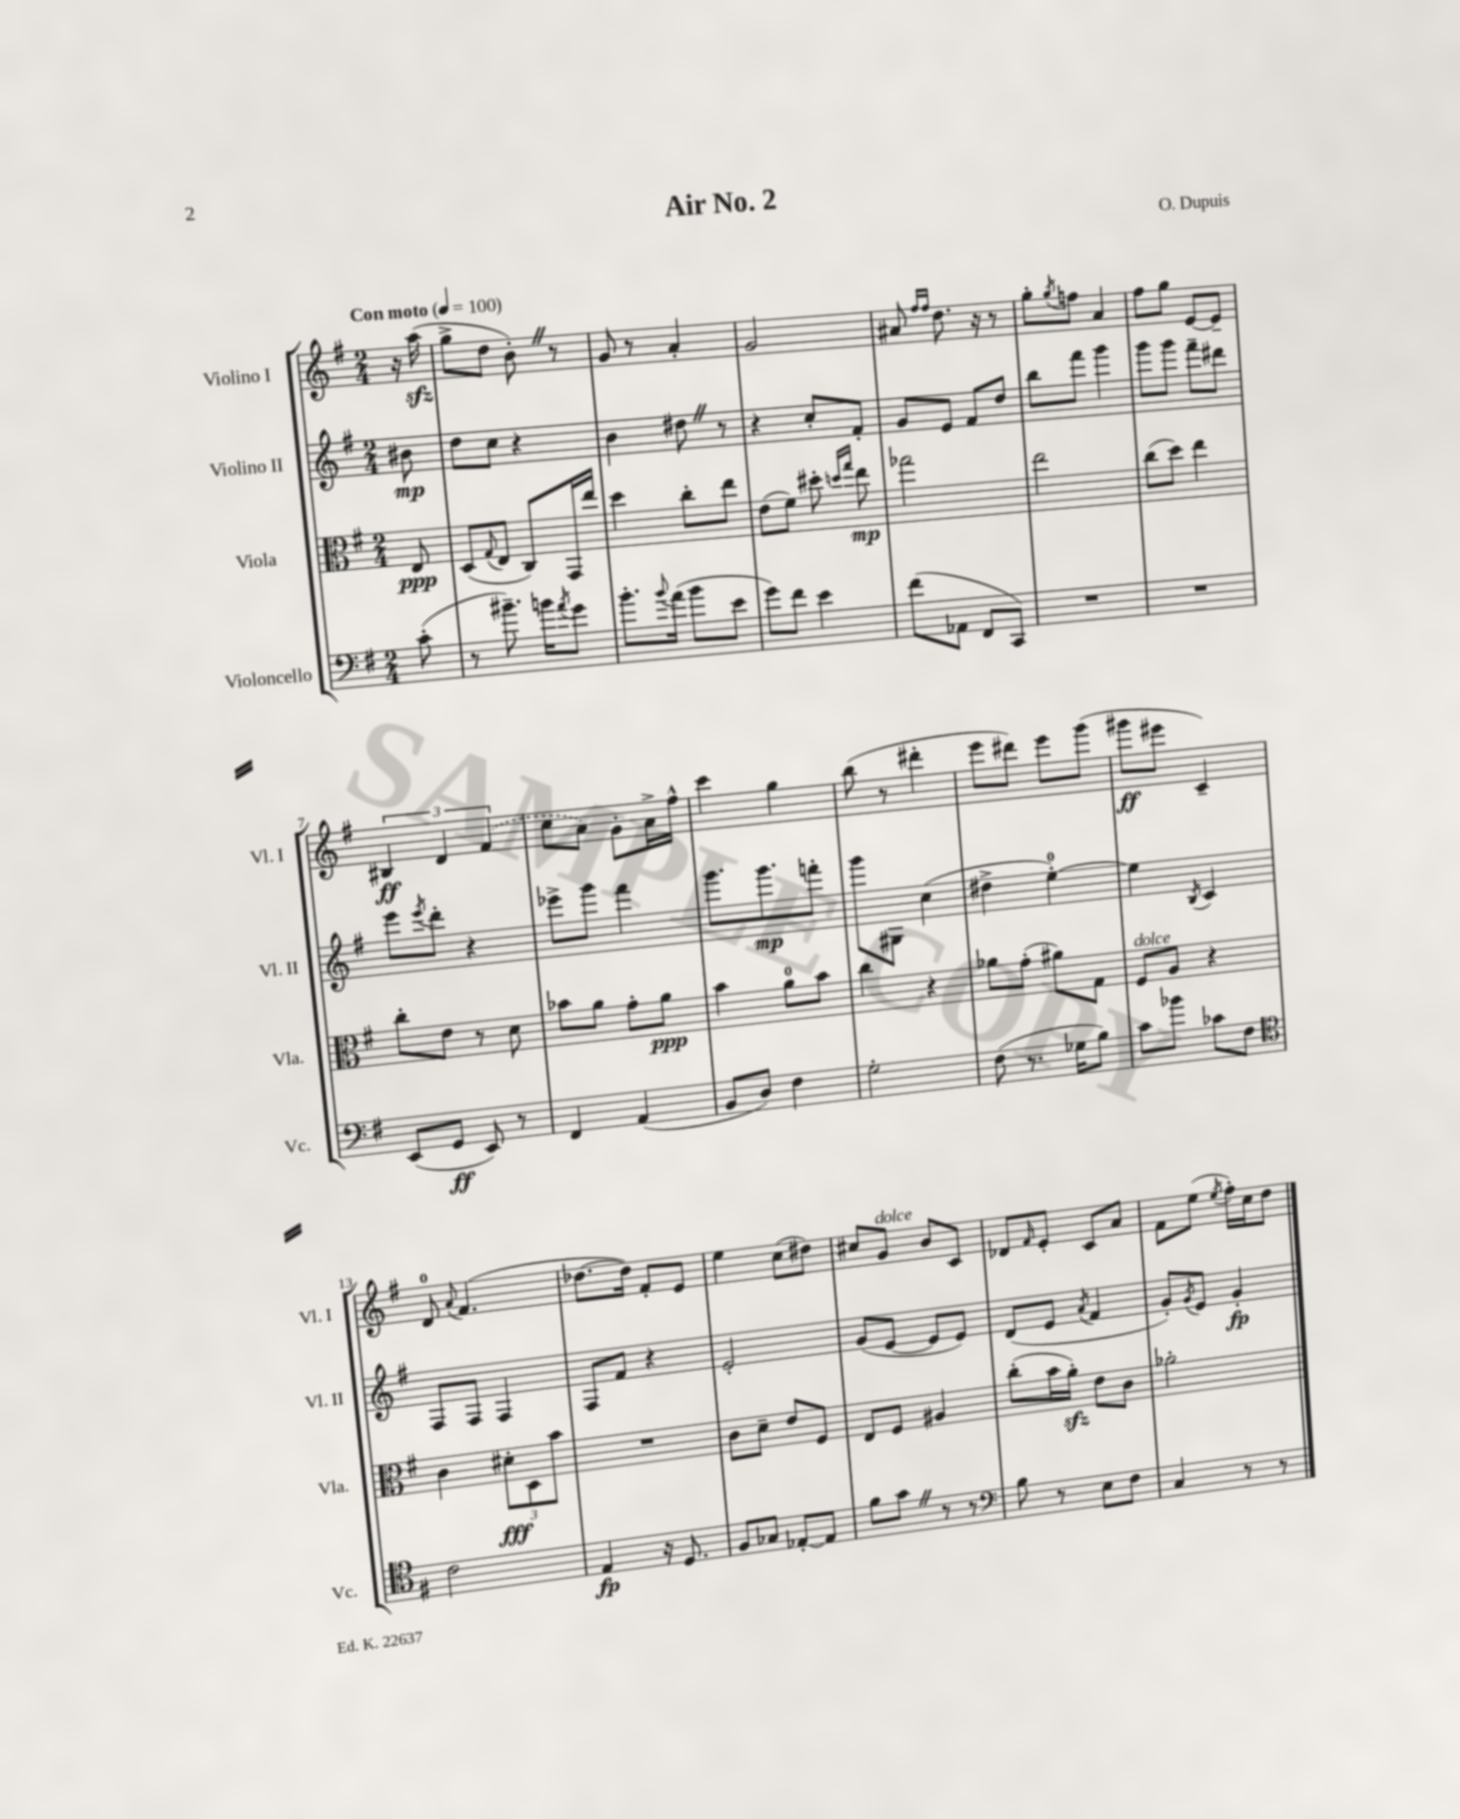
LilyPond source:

\header { title = "Air No. 2" composer = "O. Dupuis" }
<<
\new StaffGroup <<
\new Staff = "s0" \with { instrumentName = "Violino I" shortInstrumentName = "Vl. I" } {
    \clef treble \key g \major \numericTimeSignature \time 2/4 \partial 8 \tempo "Con moto" 4 = 100
    r16 a''16\sfz( |
    g''8-> d''8 b'8-.) \once \override BreathingSign.text = \markup { \musicglyph "scripts.caesura.straight" } \breathe r8 |
    g'8 r8 a'4-. |
    g'2 |
    ais'8 \grace { fis''16 fis''16 } d''8. r16 r8 |
    g''8-. \acciaccatura { g''8 } f''8 a'4 |
    fis''8 g''8 e'8~ e'8-- |
    \tuplet 3/2 { bis4\ff d'4 \once \slurDashed fis'4( } |
    c''8 a'8) g'8-. a'16-> fis''16-^ |
    c'''4 g''4 |
    b''8( r8 dis'''4-. |
    e'''8 dis'''8) e'''8 g'''8( |
    gis'''8\ff eis'''8 c'4--) |
    d'8-0 \appoggiatura { a'8 } fis'4.( |
    des''8.~ des''16) fis'8-. e'8 |
    e''4 c''8( dis''8) |
    cis''8 g'8^\markup { \italic "dolce" } b'8 c'8 |
    des'8 \grace { fis'16 } e'8-. c'8 a'8 |
    fis'8 e''8( \acciaccatura { e''8 } fis''16-.) c''16 d''8 \bar "|." |
}
\new Staff = "s1" \with { instrumentName = "Violino II" shortInstrumentName = "Vl. II" } {
    \clef treble \key g \major \numericTimeSignature \time 2/4 \partial 8
    bis'8\mp |
    d''8 c''8 r4 |
    b'4 dis''8 \once \override BreathingSign.text = \markup { \musicglyph "scripts.caesura.straight" } \breathe r8 |
    r4 c''8-. fis'8-. |
    g'8 e'8 fis'8 d''8 |
    b''8 fis'''8 g'''4 |
    g'''8 g'''8 fis'''8-- dis'''8 |
    e'''8 \acciaccatura { e'''8 } d'''8-. r4 |
    ees'''8-> g'''8 fis'''4 |
    g'''8. g'''8.\mp f'''8-. |
    g'''8 gis8 c''4( |
    dis''4-> e''4-0~-.) |
    e''4 \acciaccatura { b8 } c'4 |
    fis8 fis8 fis4 |
    fis8 fis'8 r4 |
    e'2-. |
    g'8( e'8~ e'8 e'8) |
    d'8( e'8 \acciaccatura { a'8 } fis'4 |
    g'8-.) \acciaccatura { g'8 } e'8 g'4-.\fp \bar "|." |
}
\new Staff = "s2" \with { instrumentName = "Viola" shortInstrumentName = "Vla." } {
    \clef alto \key g \major \numericTimeSignature \time 2/4 \partial 8
    e8\ppp |
    d8( \appoggiatura { g8 } e8 c8) g,16 e''16 |
    d''4 c''8-. e''8 |
    e'8( fis'8) dis''8-. \grace { d''16 g''16 } e''8\mp |
    ges''2 |
    e''2 |
    c''8( d''8) e''4 |
    c''8-. e'8 r8 d'8 |
    bes'8 a'8 g'8-. a'8\ppp |
    b'4 a'8-0 b'8 |
    c''4 r4 |
    aes'8 g'8-.( ais'8) g8 |
    fis8^\markup { \italic "dolce" } a8 r4 |
    c'4 \tuplet 3/2 { dis'8-.\fff d8 b'8 } |
    R2 |
    c'8 d'8-- e'8 fis8 |
    e8 fis8 ais4 |
    c''8-.( b'16 a'16-.\sfz) e'8 c'8 |
    aes'2-. \bar "|." |
}
\new Staff = "s3" \with { instrumentName = "Violoncello" shortInstrumentName = "Vc." } {
    \clef bass \key g \major \numericTimeSignature \time 2/4 \partial 8
    c'8-.( |
    r8 bis'8.--) b'16 \acciaccatura { a'8 } g'8 |
    b'8.-. \appoggiatura { b'8 } a'16( b'8 e'8 |
    g'8) fis'8 e'4 |
    fis'8( aes,8 fis,8 c,8) |
    R2 |
    R2 |
    e,8( g,8\ff e,8) r8 |
    fis,4 a,4( |
    b,8 d8) fis4 |
    g2-. |
    fis8( r8. ges16 b8) |
    c'8 bes'8 ces'8 fis8 |
    \clef tenor c'2 |
    e4\fp r16 d8. |
    fis8 ges8 ees8~-. ees8 |
    fis'8 g'8 \once \override BreathingSign.text = \markup { \musicglyph "scripts.caesura.straight" } \breathe r8 r8 |
    \clef bass b8 r8 e8 fis8 |
    c4 r8 r8 \bar "|." |
}
>>
>>
